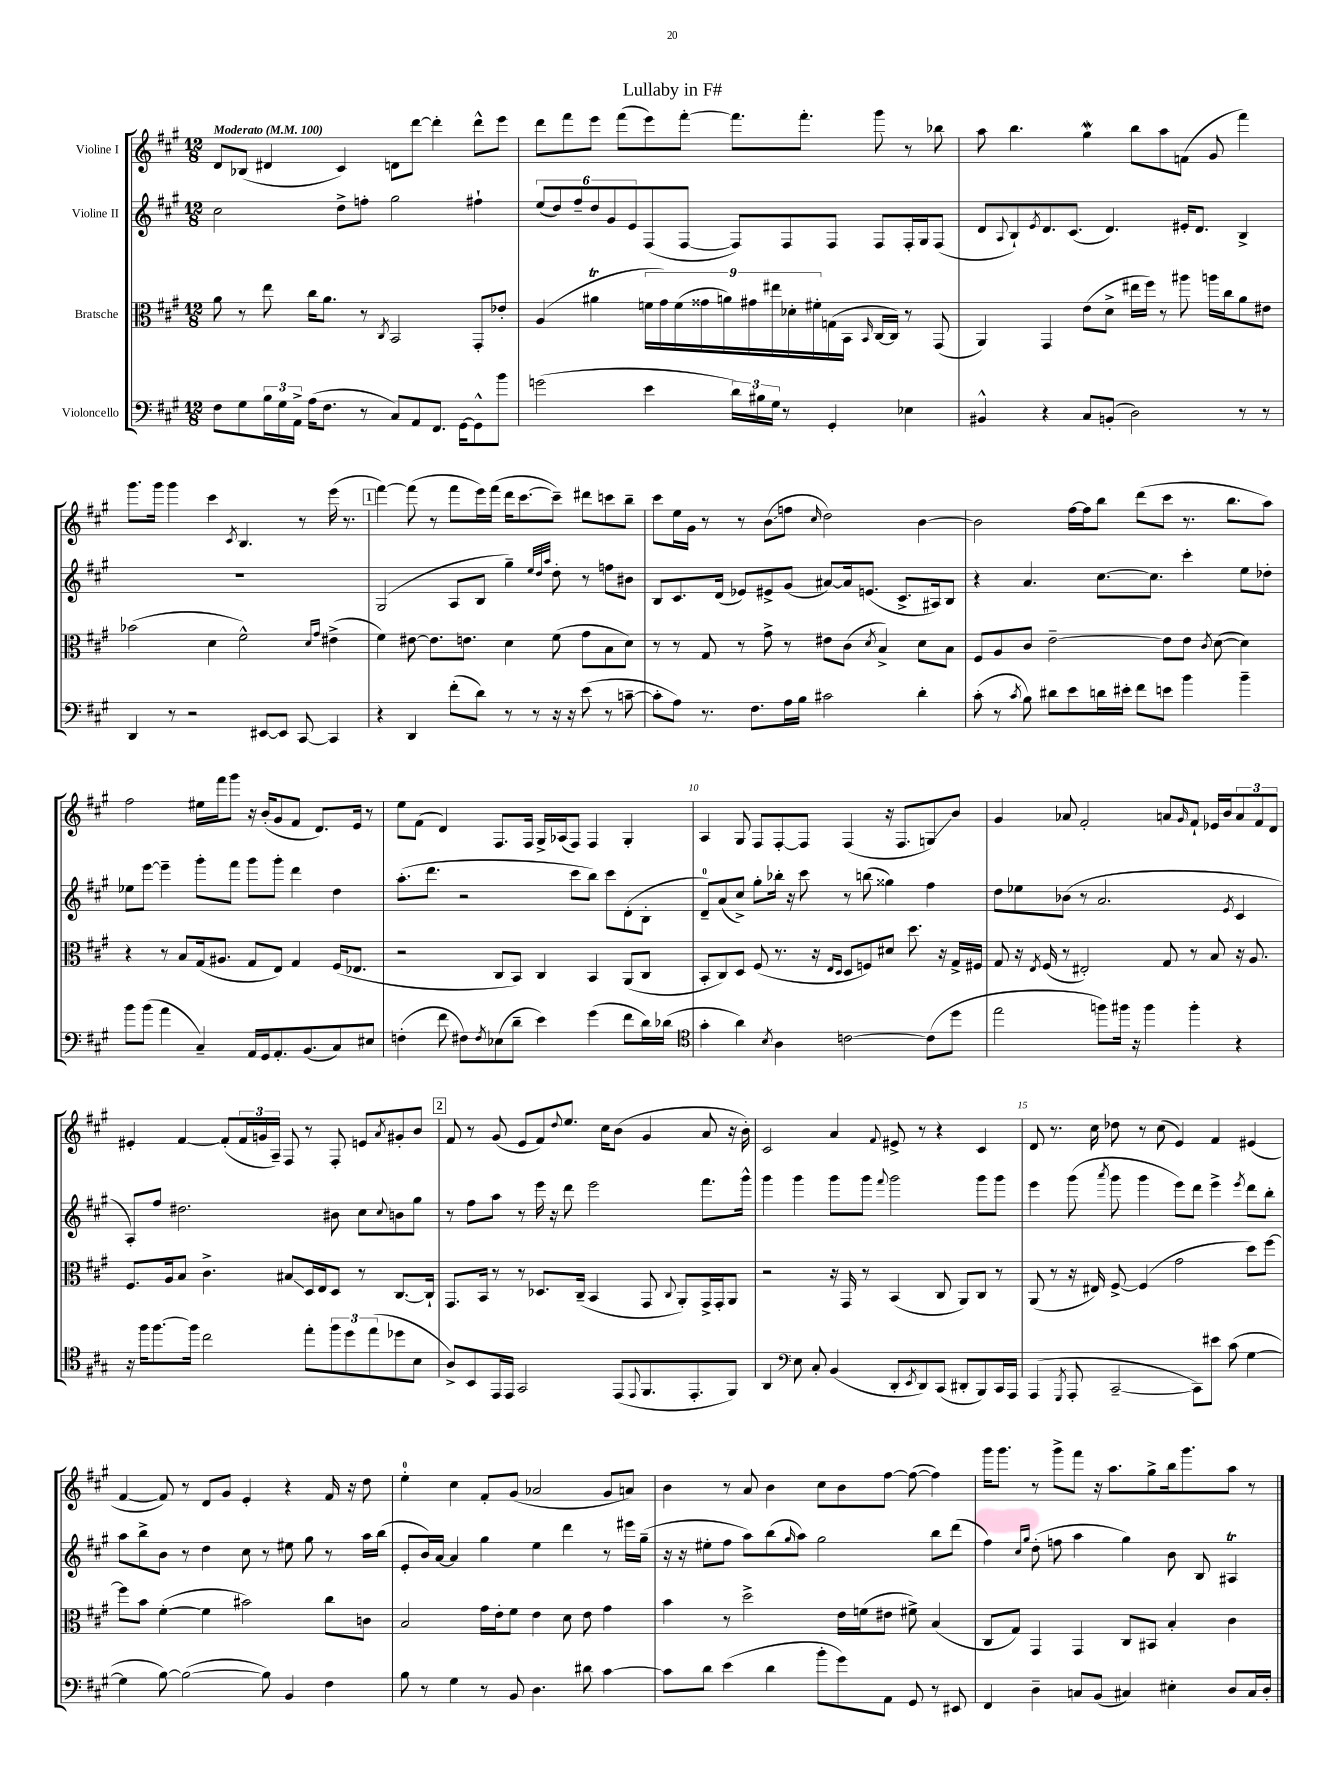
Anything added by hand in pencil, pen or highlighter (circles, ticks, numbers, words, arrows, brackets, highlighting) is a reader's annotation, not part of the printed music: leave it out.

**kern	**kern	**kern	**kern
*staff4	*staff3	*staff2	*staff1
*clefF4	*clefC3	*clefG2	*clefG2
*k[f#c#g#]	*k[f#c#g#]	*k[f#c#g#]	*k[f#c#g#]
*M12/8	*M12/8	*M12/8	*M12/8
*MM100	*MM100	*MM100	*MM100
8F#	8a	2cc#	8d
8G#	8r	.	(8B-
24B	8ee	.	4d#
24G#	.	.	.
24AA^	.	.	.
(16A	16cc#	.	.
8.F#	8.a	.	.
.	.	8dd^	4c#)
8r	8r	8ff'	.
.	8qC#	.	.
8C#)	2BB	2gg#	8d
8AA	.	.	[8ddd
8.FF#	.	.	4ddd']
[16GG#	.	.	.
8GG#^^]	8GG#'	4ff#`	8ddd^^
8b	8e-'	.	8eee
=	=	=	=
(2g	(4A	(12ee	8ddd
.	.	12dd)	.
.	.	.	8fff#
.	.	12ff#~	.
.	4a#	12dd	8eee
.	.	12g#	.
.	.	.	(8fff#
.	.	12e	.
4e	18f	(8F#	8eee)
.	18g#)	.	.
.	(18f	.	.
.	.	[8F#	[8fff#'
.	18g##	.	.
.	18a)	.	.
24d)	.	8F#])	8.fff#]
.	18g#	.	.
24B#	.	.	.
24G#	18ee#	.	.
8r	.	8F#	.
.	18d-'	.	.
.	.	.	8.fff#'
.	18f#'	.	.
4GG#'	(16G	8F#	.
.	16BB	.	.
.	16qqBB	.	.
.	[16C#	8F#	8ggg#
.	16C#])	.	.
4E-	8r	16F#'	8r
.	.	16G#	.
.	(8GG#	(8F#	8bb-
=	=	=	=
4BB#^^	4AA)	8d	8aa
.	.	8qqA	.
.	.	8B`)	4.bb
.	.	8qe	.
4r	4GG#	8.d	.
.	.	(8.c#	.
8C#	(8e	.	4gg#
(8BB'	8d^	4.d)	.
2D)	16ee#	.	8bb
.	16ff#)	.	.
.	8r	.	8aa
.	8aa#	16e#'	(8f
.	.	8.d	.
.	16aa	.	8g#
.	16cc#	.	.
8r	8a	4B^	4fff#)
8r	8e#	.	.
=	=	=	=
4DD	(2b-	1.r	8.ggg#
.	.	.	16ggg#
8r	.	.	4ggg#
2r	.	.	.
.	4d	.	4ccc#
.	.	.	8qc#
.	2f#^^)	.	4.B
[8EE#	.	.	.
8EE#]	.	.	.
[8CC#	.	.	8r
.	16qqd	.	.
.	16qqg#	.	.
4CC#]	(4e#^	.	(16eee
.	.	.	8.r
=	=	=	=
4r	4f#)	(2G#	[4fff#)
4DD	[8e#	.	(8fff#]
.	8.e#]	.	8r
(8f#'	.	8A	8fff#
.	8.e	.	.
8d)	.	8B	16eee)
.	.	.	(16fff#
8r	4d	4gg#~)	16ddd
.	.	.	[8.ccc#
8r	.	.	.
.	.	32qqee	.
.	.	32qqdd	.
.	.	32qqaa	.
16r	(8f#	8dd'	8ccc#~])
16r	.	.	.
(8e	8g#	8r	8ddd#
8r	8B	8ff	8ccc
[8c~	8d)	8b#	8bb~
=	=	=	=
8c']	8r	8B	8ccc#
8A)	8r	8.c#	16ee
.	.	.	16g#
8.r	8G#	.	8r
.	.	(16d	.
.	8r	8e-)	8r
8.F#	.	.	.
.	8g#^	8e#^	(8b
16A	8r	(8g#	8ff
16B	.	.	.
.	.	.	16qqcc#
2c#	8e#	[8a#)	2dd)
.	(8c#	16a#]	.
.	.	(8.e	.
.	8qd	.	.
.	4B^)	.	.
.	.	8.c#^	.
4d'	8d	.	[4b
.	.	16A#)	.
.	8B	8B	.
=	=	=	=
(8c#'	8F#	4r	2b]
8r	8A	.	.
8qc#	.	.	.
8B)	8c#	4.a	.
8d#	[2e~	.	.
8e	.	.	[16ff#
.	.	.	16ff#]
16d	.	[8.cc#	8bb
16e#'	.	.	.
8f#	.	.	(8ddd
.	.	8.cc#]	.
8e	8e]	.	8ccc#
4b	8e	4ccc#'	8.r
.	8qc#	.	.
.	([8d	.	.
.	.	.	8.bb
4b~	4d])	8ee	.
.	.	8dd-'	8aa)
=	=	=	=
8b	4r	8ee-	2ff#
(8b	.	[8eee	.
4a	8r	4eee~]	.
.	8B	.	.
4C#~)	(16G#	8ggg#'	16ee#
.	8.A#	.	16fff#
.	.	8fff#	8ggg#
16AA	8G#	8ggg#	16r
16GG#	.	.	(16b'
8.AA'	8E)	8ggg#'	8g#
.	4G#	4ddd	8f#
(8.BB	.	.	.
.	.	.	8.d)
8C#)	(16F#	4dd	.
.	8.E-	.	16e
8E#	.	.	8r
=	=	=	=
(4F'	2r	(8.aa'	8ee
.	.	.	(8f#
.	.	8.ddd	.
8f#	.	.	4d)
8F#)	.	2r	.
8qF#	.	.	.
(8E-	8C#	.	8.F#
8d~	8BB)	.	.
.	.	.	16F#
4e)	4C#	.	16G#^
.	.	.	(16A-
.	.	8ccc#	8F#)
(4g#	4BB	8bb)	4F#
.	.	8ccc#	.
8f#	(8AA	(8d'	4G#'
16d)	8C#	8B'	.
(16d-	.	.	.
=	=	=	=
*clefC4	*	*	*
4g#'	8BB'	8d~)	4A
.	8C#)	(8a	.
4a)	8D	8cc#^)	8G#
.	(8F#	8gg#'	8F#
8qB	.	.	.
4A	8.r	16bb-'	[8F#'
.	.	16r	.
.	.	8ccc#	8F#]
.	16r	.	.
.	16qqE	.	.
.	16qqD	.	.
[2c	8D	8r	(4F#
.	8F)	(8bb	.
.	8d#	4gg##)	16r
.	.	.	8.F#
.	8.dd	.	.
(8c]	.	4ff#	8G)
.	16r	.	.
8dd	16G#^	.	8b
.	16F#	.	.
=	=	=	=
2ee	8G#	8dd	4g#
.	16r	8ee-	.
.	8qE	.	.
.	(16F#	.	.
.	8r	(8b-	8a-
.	2E#')	8r	2f#'
8ff)	.	2.a	.
16ff#	.	.	.
16r	.	.	.
4ff#	.	.	.
.	8G#	.	8a
.	.	.	16qqg#
4ff#'	8r	.	8f#`
.	8B	.	16e-
.	.	.	16b
.	.	8qe	.
4r	16r	4c#	12a
.	8.A	.	.
.	.	.	12f#
.	.	.	12d
=	=	=	=
16r	8.F#	8A')	4e#'
16ff#	.	.	.
[8.ff#	.	8ff#	.
.	16A	.	.
.	8B	2.dd#	[4f#
16ff#]	.	.	.
2cc#	4.c#^	.	.
.	.	.	(8f#']
.	.	.	24f#
.	.	.	24g
.	.	.	24A~)
.	8B#	.	8F#
8ee'	16D	.	8r
.	16E	.	.
12ff#	8D	8b#	8F#'
12dd	.	.	.
.	8r	8cc#	8e
(12ee	.	.	.
.	.	8qqcc#	8qa
8dd-	[8.C#	8b	8g#'
8B	.	8gg#	8b
.	16C#`]	.	.
=	=	=	=
8A^)	8.GG#	8r	8f#
8BB	.	8ff#	8r
.	16BB	.	.
16EE	8r	8aa	(8g#
16EE	.	.	.
2GG#	8r	8r	8e
.	8.D-	16eee	8f#)
.	.	16r	.
.	.	.	8qqdd
.	.	8ddd	8.ee
.	(16C#~	.	.
.	4BB	2eee	.
.	.	.	16cc#
(8EE	.	.	(8b
8qqEE	.	.	.
8.FF#	8GG#	.	4g#
.	8qqC#	.	.
.	8AA')	.	.
8.EE'	.	.	.
.	16GG#^	8.fff#	8a
.	16GG#'	.	.
8FF#)	8AA	.	16r
.	.	16ggg#^^	16b')
=	=	=	=
4AA	2r	4ggg#	2c#
*clefF4	*	*	*
8E	.	4ggg#	.
8C#'	.	.	.
(4BB	16r	8ggg#	4a
.	16GG#	.	.
.	8r	8ggg#	.
.	.	8qqfff#	8qqf#
8DD'	(4BB	2ggg#	8e#^
8qEE	.	.	.
8DD)	.	.	8r
(8CC#	8C#	.	4r
8DD#'	8AA)	.	.
8BBB)	8C#	8ggg#	4c#
16CC#	8r	8ggg#	.
16AAA	.	.	.
=	=	=	=
(4AAA	(8AA	4eee	8d
.	8r	.	8.r
8qGGG#	.	.	.
8AAA'	16r	(8ggg#	.
.	16E#)	.	16cc#
.	.	8qaaa	.
[2CC#~	[8F#^	8ggg#	8dd-
.	(4F#]	4ggg#	8r
.	.	.	(8cc#
.	2g#	8eee)	4e)
8CC#])	.	8ddd	.
8e#	.	4eee^	4f#
(8c#	.	.	.
.	.	8qeee	.
[4G#	8dd)	8ddd	(4e#
.	[8ff#	8bb'	.
=	=	=	=
4G#]	8ff#]	8aa	[4f#
.	8b	8bb^	.
[8B)	([4f#'	8b	8f#])
(2B_	.	8r	8r
.	4f#]	4dd	8d
.	.	.	8g#
.	2b#)	8cc#	4e'
8B])	.	8r	.
4BB	.	8ee#	4r
.	.	8gg#	.
4F#	8cc#	8r	16f#
.	.	.	16r
.	8c	16aa	8dd
.	.	(16bb	.
=	=	=	=
8B	2B	8e'	4ee'
8r	.	16b)	.
.	.	[16a	.
4G#	.	4a]	4cc#
8r	16g#	4gg#	8f#'
.	16e'	.	.
8BB	8f#	.	(8g#
4.D	4e	4ee	2a-
.	8d	4ddd	.
8d#	8e	.	.
[4c#	4g#	8r	8g#
.	.	16eee#	8a)
.	.	(16gg#~	.
=	=	=	=
8c#]	4b	16r	4b
.	.	16r	.
8d	.	8ee#'	.
(4e	8r	8ff#	8r
.	2dd^	8aa)	8a
4d	.	(8bb	4b
.	.	16qqgg#	.
.	.	8aa)	.
8b'	.	2gg#	8cc#
8g#)	16e	.	8b
.	(16f	.	.
8AA	8e#	.	[8ff#
8GG#	8f#^)	.	(8ff#_
8r	(4B	8bb	4ff#])
8EE#	.	(8ddd	.
=	=	=	=
4FF#	8C#	4ff#)	16ggg#
.	.	.	8.ggg#
.	8G#)	.	.
.	.	16qqcc#	.
.	.	16qqgg#	.
4D~	4GG#	(8dd'	8r
.	.	8ff	8ggg#^
8C	4GG#	4aa	8fff#
(8BB	.	.	16r
.	.	.	8.aa
4C#)	8C#	4gg#)	.
.	8BB#	.	8gg#^
4E#'	4B'	8b	16bb
.	.	.	8.ggg#
.	.	8B	.
8D	4c#	4A#	8aa
16C#	.	.	8r
16D'	.	.	.
==	==	==	==
*-	*-	*-	*-
